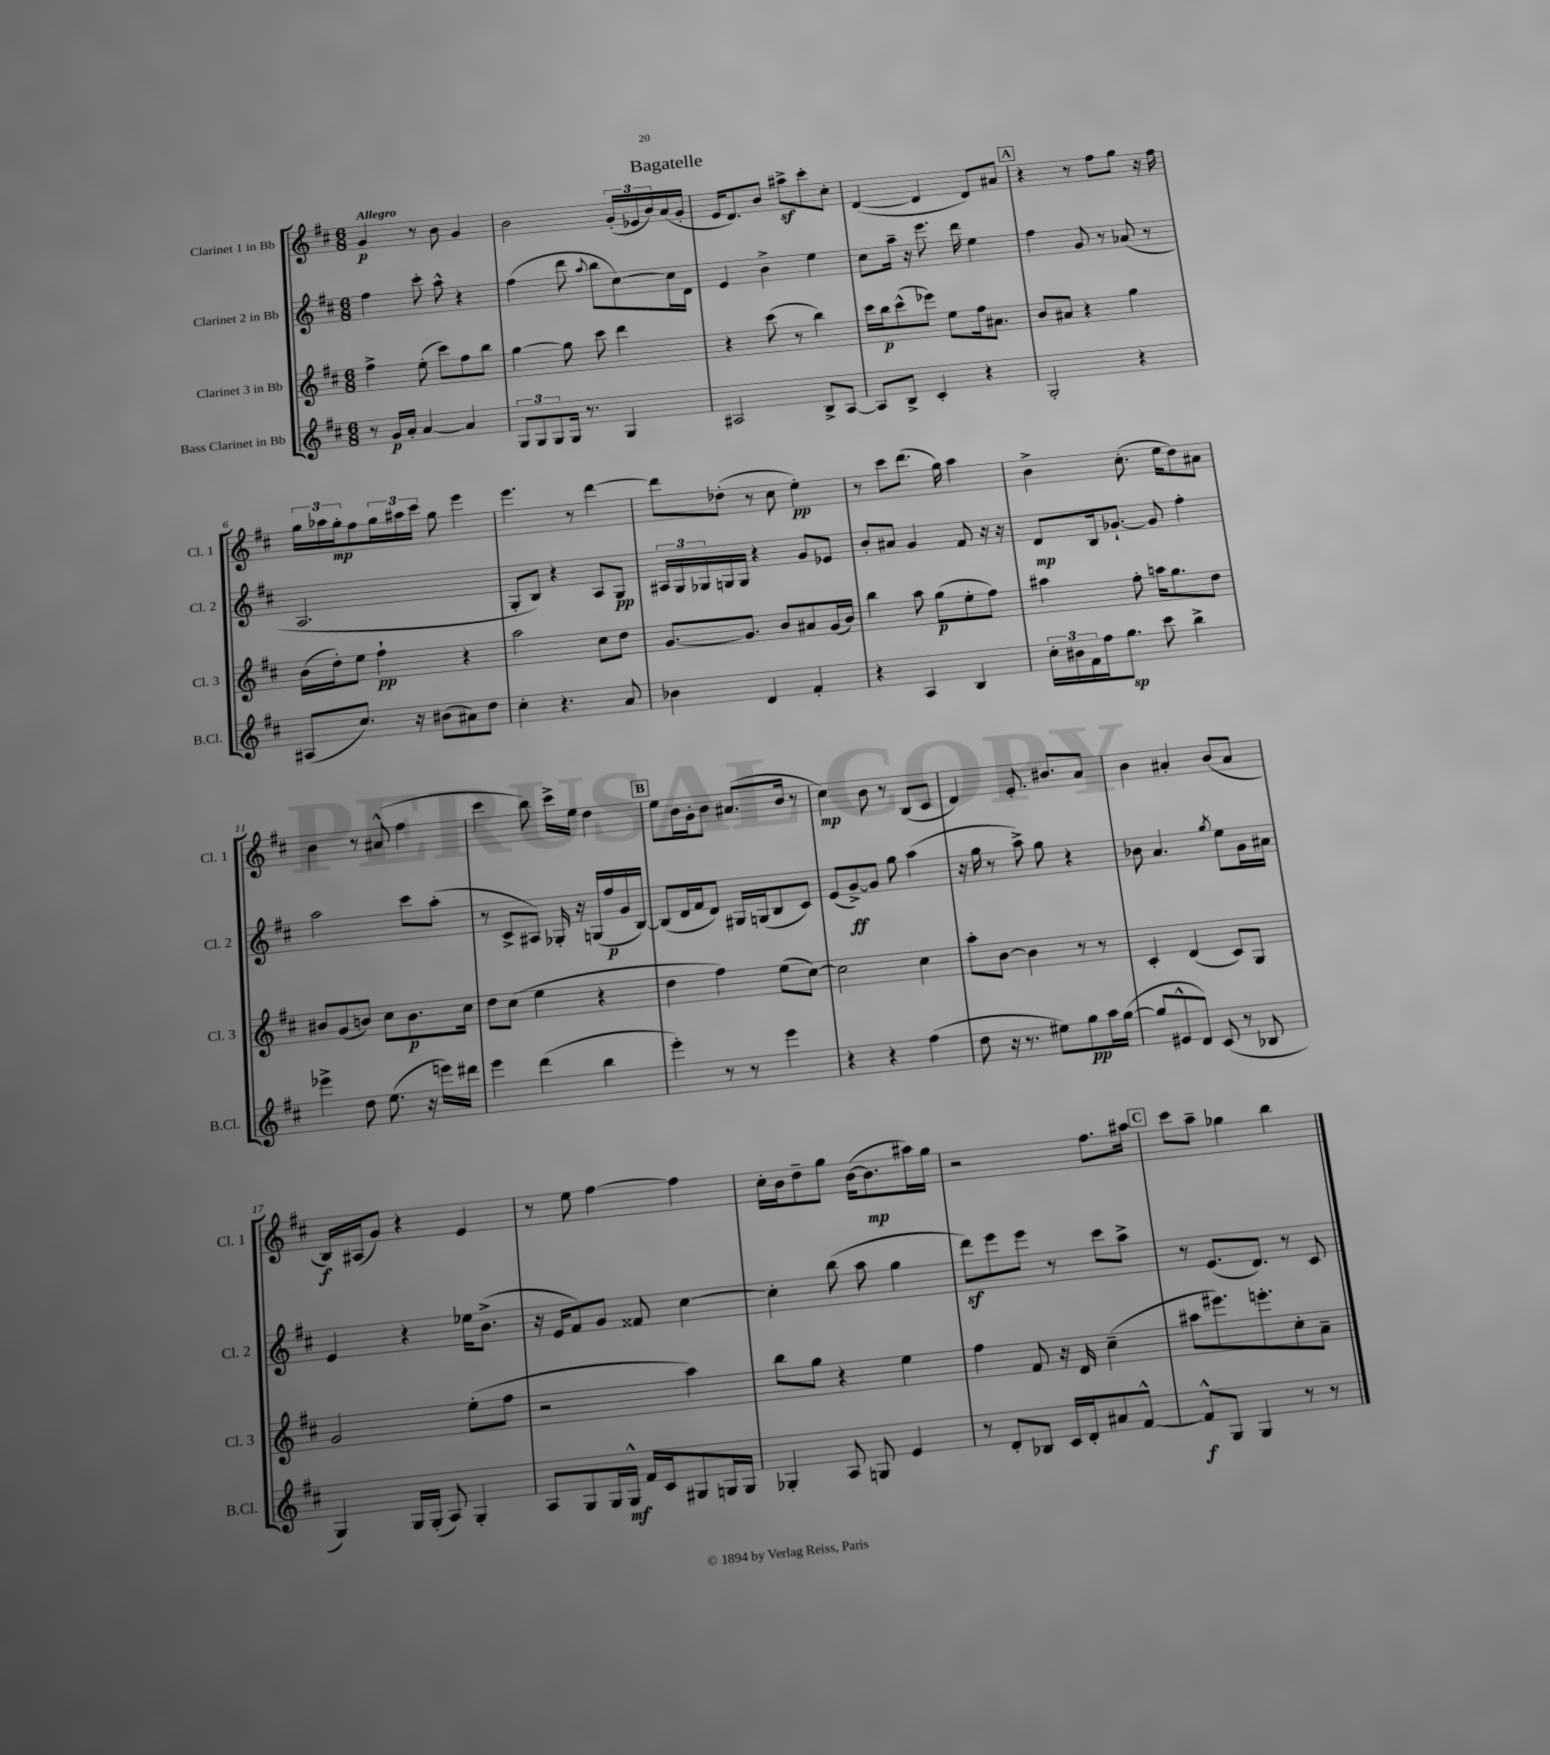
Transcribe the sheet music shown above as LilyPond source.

\header { title = "Bagatelle" }
<<
\new StaffGroup <<
\new Staff = "s0" \with { instrumentName = "Clarinet 1 in Bb" shortInstrumentName = "Cl. 1" } {
    \clef treble \key d \major \numericTimeSignature \time 6/8 \tempo "Allegro"
    g'4\p r8 b'8 g'4 |
    b'2 \tuplet 3/2 { g'16-.( ees'16 b'16) } a'16( g'16-. |
    e'16 d'8.) b'8 ais''8->\sf cis'''8-. cis''8-. |
    d'4~( d'4 d'8) ais'8 |
    \mark \markup { \box "A" } r4 r8 fis''8 g''8 r16 fis''16 |
    \tuplet 3/2 { g''16 aes''16 g''16-.\mp } fis''8 \tuplet 3/2 { g''16 ais''16 cis'''16 } g''8 e'''4 |
    e'''4. r8 d'''4~ |
    d'''8 des''8-.( r8 cis''8 e''4-.\pp) |
    r8 cis'''8 d'''8.( g''16) a''4 |
    b'4-> cis''8.-.( e''16 d''8) ais'8 |
    b'4 r8 ais'8-^( fis''4 |
    cis'''4 b''8) cis'''16-> e''16 d''4 |
    \mark \markup { \box "B" } e''8 b'16 g'16-. b'8 ais'8.( b'16 r8 |
    cis''4\mp) b'8 r8 b8( cis'8 |
    d'4) e'8.-. bis'8. a'8 |
    b'4 ais'4-. b'8( ais'8 |
    b16\f) ais16( g'8) r4 e'4 |
    r8 e''8 fis''4~ fis''4 |
    cis''16-. b'16 d''8-- g''8 b'16~( b'8.\mp ais''16) g''16 |
    r2 fis''8. ais''16 |
    \mark \markup { \box "C" } cis'''8 a''8-- ges''4 b''4 \bar "|." |
}
\new Staff = "s1" \with { instrumentName = "Clarinet 2 in Bb" shortInstrumentName = "Cl. 2" } {
    \clef treble \key d \major \numericTimeSignature \time 6/8
    fis''4 cis'''8-. a''8-^ r4 |
    fis''4( d'''8 \appoggiatura { a''8 } b''8 cis''8~) cis''16 d'16 |
    e'4 b'4-> e''4 |
    cis''8 a''16-- r16 e'''8. d'''16 e''4 |
    \mark \markup { \box "A" } fis''4 g'8 r8 aes'8( r8 |
    a2. |
    g8-. b8) r4 a8 g8\pp |
    \tuplet 3/2 { ais16 g16 ges16 } g16 g16 r4 g'8 ees'8 |
    b'8-. ais'8 g'4 fis'8 r16 r16 |
    d'8\mp b16 ges'8.~-! ges'8 fis''4-. |
    a''2 cis'''8 a''8-.( |
    r8 cis'8-> ais8) ges16-. r16 g16( fis''16\p g'16 b16~) |
    \mark \markup { \box "B" } b8( d'16 fis'16 d'8) gis16 g16( b8 cis'8) |
    e'8( g'8~->\ff) g'8 g''8 a''4( |
    r16 g''16 r8 a''8->) g''8 r4 |
    bes'8 a'4. \acciaccatura { g''8 } e''8 g'16 ais'16 |
    e'4 r4 ees''16 b'8.->( |
    r16 e'16 fis'8) g'8 fisis'8 cis''4~ |
    cis''4-. b''8( a''8 g''4 |
    d'''8\sf) e'''8 e'''8 r8 cis'''8 a''8-> |
    \mark \markup { \box "C" } r8 e'8.( d'8.) r8 cis'8 \bar "|." |
}
\new Staff = "s2" \with { instrumentName = "Clarinet 3 in Bb" shortInstrumentName = "Cl. 3" } {
    \clef treble \key d \major \numericTimeSignature \time 6/8
    fis''4-> e''8-.( cis'''8) fis''8 b''8 |
    g''4~ g''8 cis'''8 d'''4 |
    r4 cis'''8( r8 b''4) |
    cis'''16 b''16\p cis'''8-^( ees'''8) e''8 fis''16 ais'8. |
    \mark \markup { \box "A" } b'8 ais'8 r4 g''4 |
    b'16( d''16-.) e''8 fis''4-!\pp r4 |
    a''2 cis''8 d''8 |
    g'8.~ g'8. b'8 ais'8 g'16( b'16) |
    b''4 a''8 g''8\p( e''8-. fis''8) |
    ais''4 fis''8-. a''16 g''8. d''8 |
    bis'8 g'8( b'8) cis''8 b'8.\p cis''16 |
    d''8 cis''8( e''4 r4 |
    \mark \markup { \box "B" } d''4 fis''4) e''8( cis''8~) |
    cis''2 cis''4 |
    a''8-. b'8~ b'4 r8 r8 |
    cis'4-. d'4( cis'8) g8 |
    g'2 e''8-.( fis''8 |
    r2 a''4) |
    b''8 g''8 r4 e''4 |
    fis''4 fis'8 r16 d'16 cis''4--( |
    \mark \markup { \box "C" } ais''8 eis'''8.) e'''8.-. cis''8-. a'8-- \bar "|." |
}
\new Staff = "s3" \with { instrumentName = "Bass Clarinet in Bb" shortInstrumentName = "B.Cl." } {
    \clef treble \key d \major \numericTimeSignature \time 6/8
    r8 g'16\p a'16-. a'4~ a'4 |
    \tuplet 3/2 { g8 g8 g8 } g16 r8. g4 |
    ais2 b8-> ais8~ |
    ais8 b8-> cis'4-. r4 |
    \mark \markup { \box "A" } g2-. r4 |
    ais8( cis''8.) r16 bis'8( ais'8) d''8 |
    cis''4-. r4. a'8 |
    bes'4 d'4 fis'4-. |
    r4 a4 b4 |
    \tuplet 3/2 { cis''16-. bis'16 fis'16 } fis''16 g''8.\sp cis'''8 b''4-> |
    ees'''4-> d''8 e''8.( r16 e'''16) dis'''16 |
    e'''4 d'''4( b''4 |
    \mark \markup { \box "B" } e'''4-.) r8 r8 e'''4 |
    r4 r4 fis''4( |
    d''8 r16 r8. eis''8) g''8\pp a''16 g''16~( |
    g''8 eis'8-^ d'8) cis'8( r8 bes8 |
    g4) g16 g16-.( a8) g4-. |
    a8 g8 g16 g16-^\mf fis'16 cis'16 gis8 g16 g16 |
    ges4-. a8 g8 e'4 |
    r8 d'8-. bes8 cis'16 d'16-. ais'8 fis'8~-^ |
    \mark \markup { \box "C" } fis'8-^\f g8 g4 r8 r8 \bar "|." |
}
>>
>>
